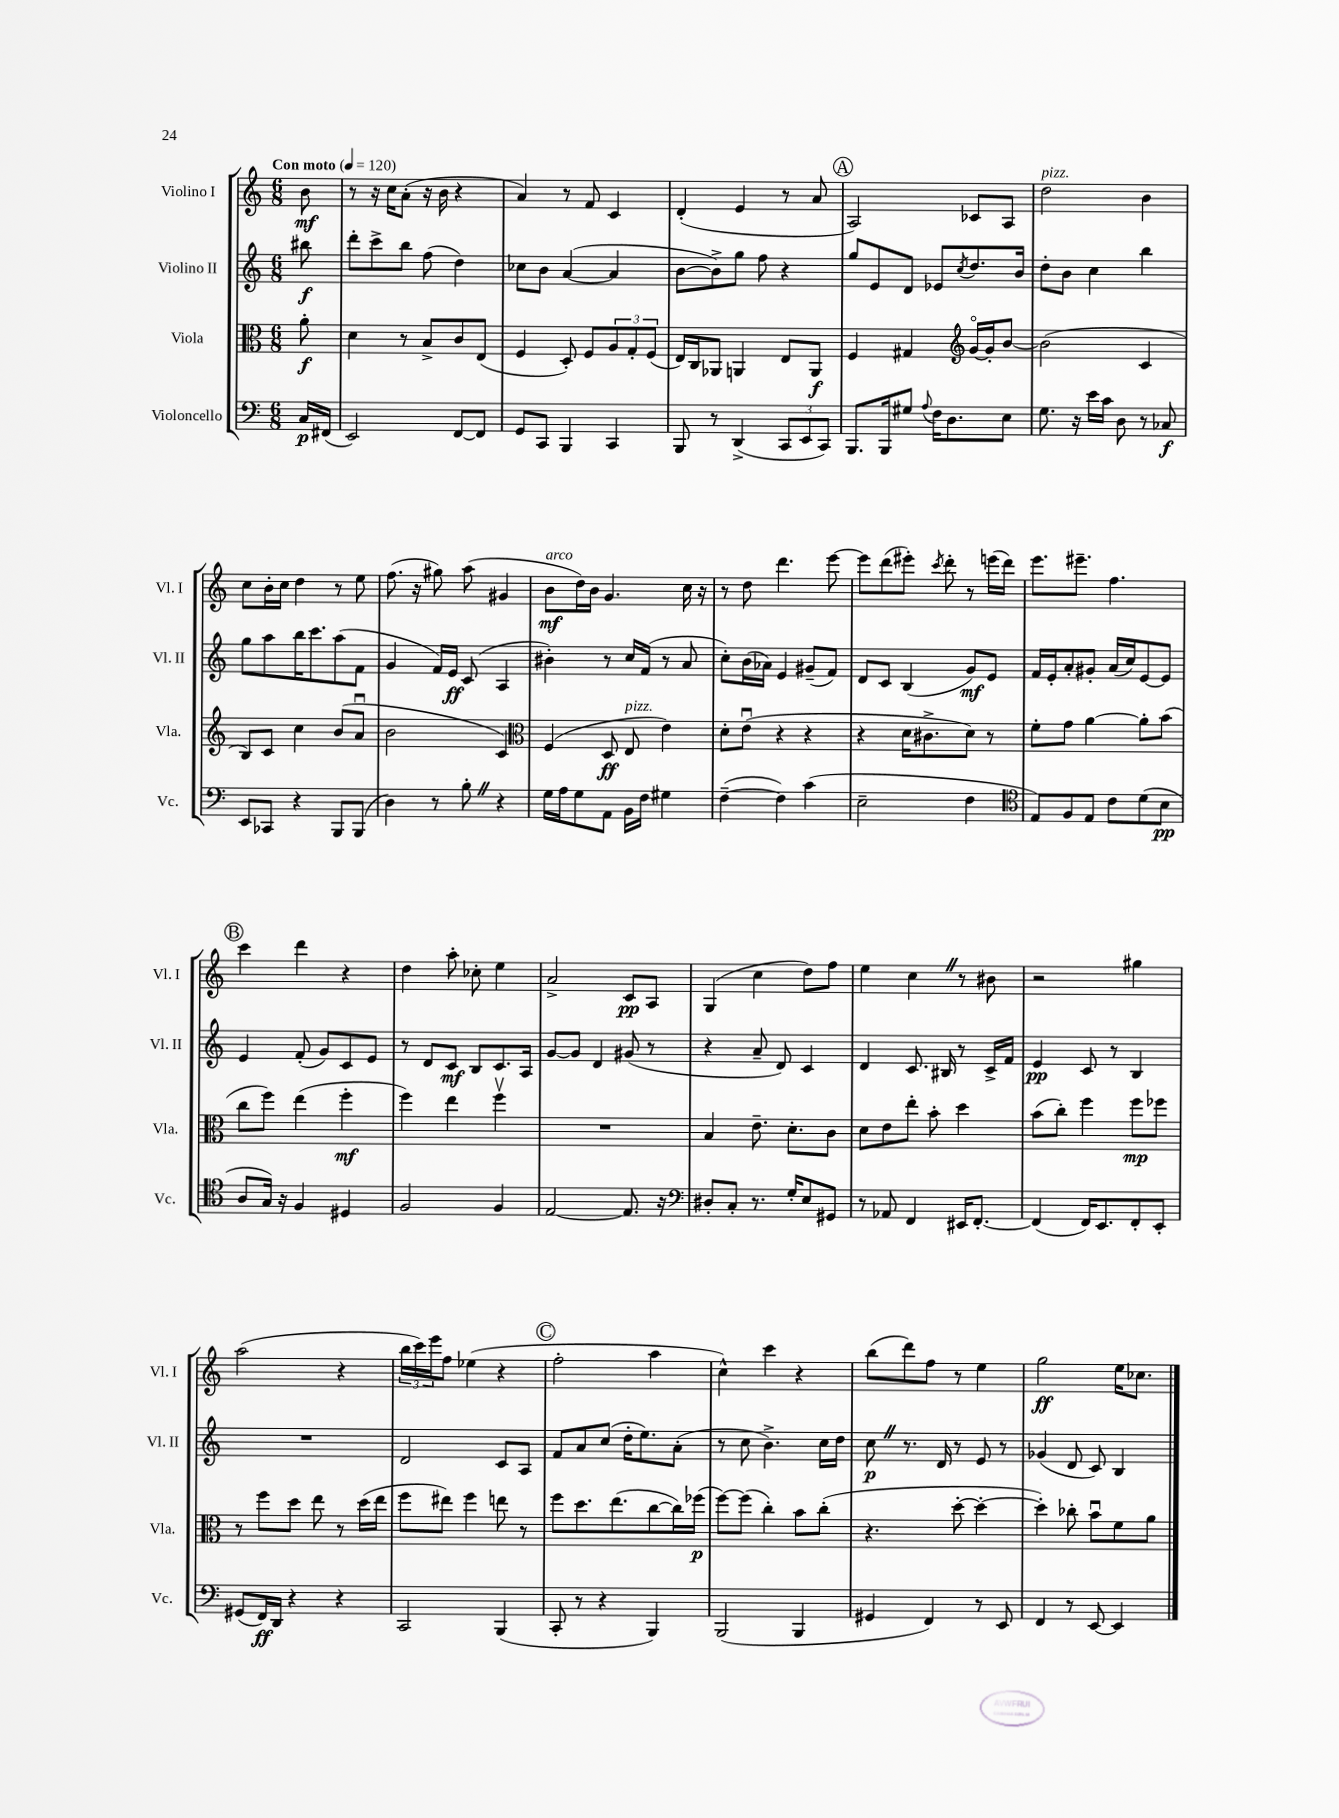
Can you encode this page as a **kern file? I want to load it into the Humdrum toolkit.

**kern	**kern	**kern	**kern
*staff4	*staff3	*staff2	*staff1
*clefF4	*clefC3	*clefG2	*clefG2
*k[]	*k[]	*k[]	*k[]
*M6/8	*M6/8	*M6/8	*M6/8
*MM120	*MM120	*MM120	*MM120
16C	8a'	8bb#	8b
(16FF#	.	.	.
=	=	=	=
2EE)	4d	8ddd'	8r
.	.	8ccc^	16r
.	.	.	16cc
.	8r	8bb	(8a'
.	8B^	(8ff	16r
.	.	.	16b
[8FF	8c	4dd)	4r
8FF]	(8E	.	.
=	=	=	=
8GG	4F	8cc-	4a)
8CC	.	8b	.
4BBB	8D')	([4a	8r
.	8F	.	8f
4CC	12A	4a]	4c
.	12G'	.	.
.	(12F	.	.
=	=	=	=
8BBB	16E)	[8b	(4d'
.	16C	.	.
8r	8AA-	8b^])	.
(4DD^	4AA	8gg	4e
.	.	8ff	.
12CC	8E	4r	8r
12EE	.	.	.
.	8AA	.	8a
12CC)	.	.	.
=	=	=	=
8.BBB	4F	8gg	2A)
.	.	8e	.
16BBB	.	.	.
8G#	4G#	8d	.
8qqA	.	.	.
16F	.	8e-	.
8.D	.	.	.
*	*clefG2	*	*
.	.	8qcc	.
.	[16go	8.dd	8c-
.	16g']	.	.
8E	[8b	.	8A
.	.	16b	.
=	=	=	=
8.G	(2b]	8dd'	2dd
.	.	8b	.
16r	.	.	.
16e	.	4cc	.
16c	.	.	.
8D	.	.	.
8r	4c	4bb	4b
8C-	.	.	.
=	=	=	=
8EE	8B)	8gg	8cc
8CC-	8c	8aa	16b'
.	.	.	16cc
4r	4cc	16bb	4dd
.	.	8.ccc	.
8BBB	(8b	(8aa	8r
(8BBB	8au	8f	8ee
=	=	=	=
4D)	2b	4g	(8.ff
.	.	.	16r
8r	.	16f)	8gg#)
.	.	16e	.
8B'	.	(8c	(8aa
4r	4c)	4A	4g#
=	=	=	=
*	*clefC3	*	*
16G	(4F	4b#')	8b
16A	.	.	.
8G	.	.	16dd)
.	.	.	16b
8AA	8D	8r	4.g
16BB	8E	16cc	.
16F	.	(16f	.
4G#	4e)	8r	.
.	.	8a	16cc
.	.	.	16r
=	=	=	=
([4F~	8d'	8cc')	8r
.	(8eu	(16b	8dd
.	.	16a-)	.
4F])	4r	4e	4.ddd
(4c	4r	(8g#~	.
.	.	8f)	[8eee
=	=	=	=
2E~	4r	8d	8eee]
.	.	8c	(8ddd
.	16d	(4B	8eee#')
.	8.c#^	.	.
.	.	.	8qccc
.	.	.	8ddd'
4F	8d)	8g)	8r
.	8r	8e	(16eee
.	.	.	16ddd)
=	=	=	=
*clefC4	*	*	*
8E)	8f'	16f	8.eee
.	.	16e'	.
8F	8g	8a'	.
.	.	.	8.eee#~
8E	[4a	8g#'	.
8c	.	(16a	4.ff
.	.	16cc)	.
(8d	8a']	[8e	.
8B	(8b	8e]	.
=	=	=	=
8A	8cc	4e	4ccc
16G)	8ff)	.	.
16r	.	.	.
4F	(4ee	(8f'	4ddd
.	.	8g)	.
4D#	4ff'	8c	4r
.	.	8e	.
=	=	=	=
2F	4ff)	8r	4dd
.	.	8d	.
.	4ee	8c	8aa'
.	.	8B	8cc-'
4F	4ffv	8.c	4ee
.	.	16A	.
=	=	=	=
[2E	2.r	[8g	2a^
.	.	8g]	.
.	.	4d	.
8.E]	.	(8g#	8c
.	.	8r	8A
16r	.	.	.
=	=	=	=
*clefF4	*	*	*
8D#'	4B	4r	(4G
8C'	.	.	.
8.r	8.e~	8a~	4cc
.	.	8d)	.
16G'	8.d'	.	.
8E	.	4c	8dd)
8GG#	8c	.	8ff
=	=	=	=
8r	8d	4d	4ee
8AA-	8e	.	.
4FF	8ee'	8.c	4cc
.	8b'	.	.
.	.	16B#	.
16EE#	4dd	8r	8r
[8.FF'	.	.	.
.	.	16c^	8b#
.	.	16f	.
=	=	=	=
(4FF]	(8b	4e	2r
.	8cc')	.	.
16FF)	4ff	8c	.
8.EE	.	.	.
.	.	8r	.
8FF'	8ff	4B	4gg#
8EE'	8ff-	.	.
=	=	=	=
(8GG#	8r	2.r	(2aa
16FF)	8ff	.	.
16DD	.	.	.
4r	8dd	.	.
.	8ee	.	.
4r	8r	.	4r
.	(16dd	.	.
.	16ee	.	.
=	=	=	=
2CC	8ff	2d	24bb
.	.	.	24ccc)
.	.	.	24eee
.	8ee#)	.	8ff
.	4ff	.	(4ee-
(4BBB	8ee	8c	4r
.	8r	8A	.
=	=	=	=
8CC'	8ff	8f	2ff'
8r	8.dd	8a	.
4r	.	(8cc	.
.	(8.ee	.	.
.	.	16dd'	.
.	.	8.ee)	.
4BBB)	[8cc	.	4aa
.	16cc])	(8a'	.
.	(16ff-	.	.
=	=	=	=
(2BBB	[8ff)	8r	4cc^^)
.	(8ff]	8cc	.
.	4cc')	4.b^)	4ccc
4BBB	8b	.	4r
.	(8cc'	16cc	.
.	.	16dd	.
=	=	=	=
4GG#	4.r	8cc	(8bb
.	.	8.r	8ddd)
4FF)	.	.	8ff
.	.	16d	.
.	[8dd'	8r	8r
8r	4dd'_	8e	4ee
8EE	.	8r	.
=	=	=	=
4FF	4dd'])	(4g-	2gg
8r	8cc-'	8d	.
[8EE	8bu	8c)	.
4EE]	8f	4B	16ee
.	.	.	8.cc-
.	8a	.	.
==	==	==	==
*-	*-	*-	*-
